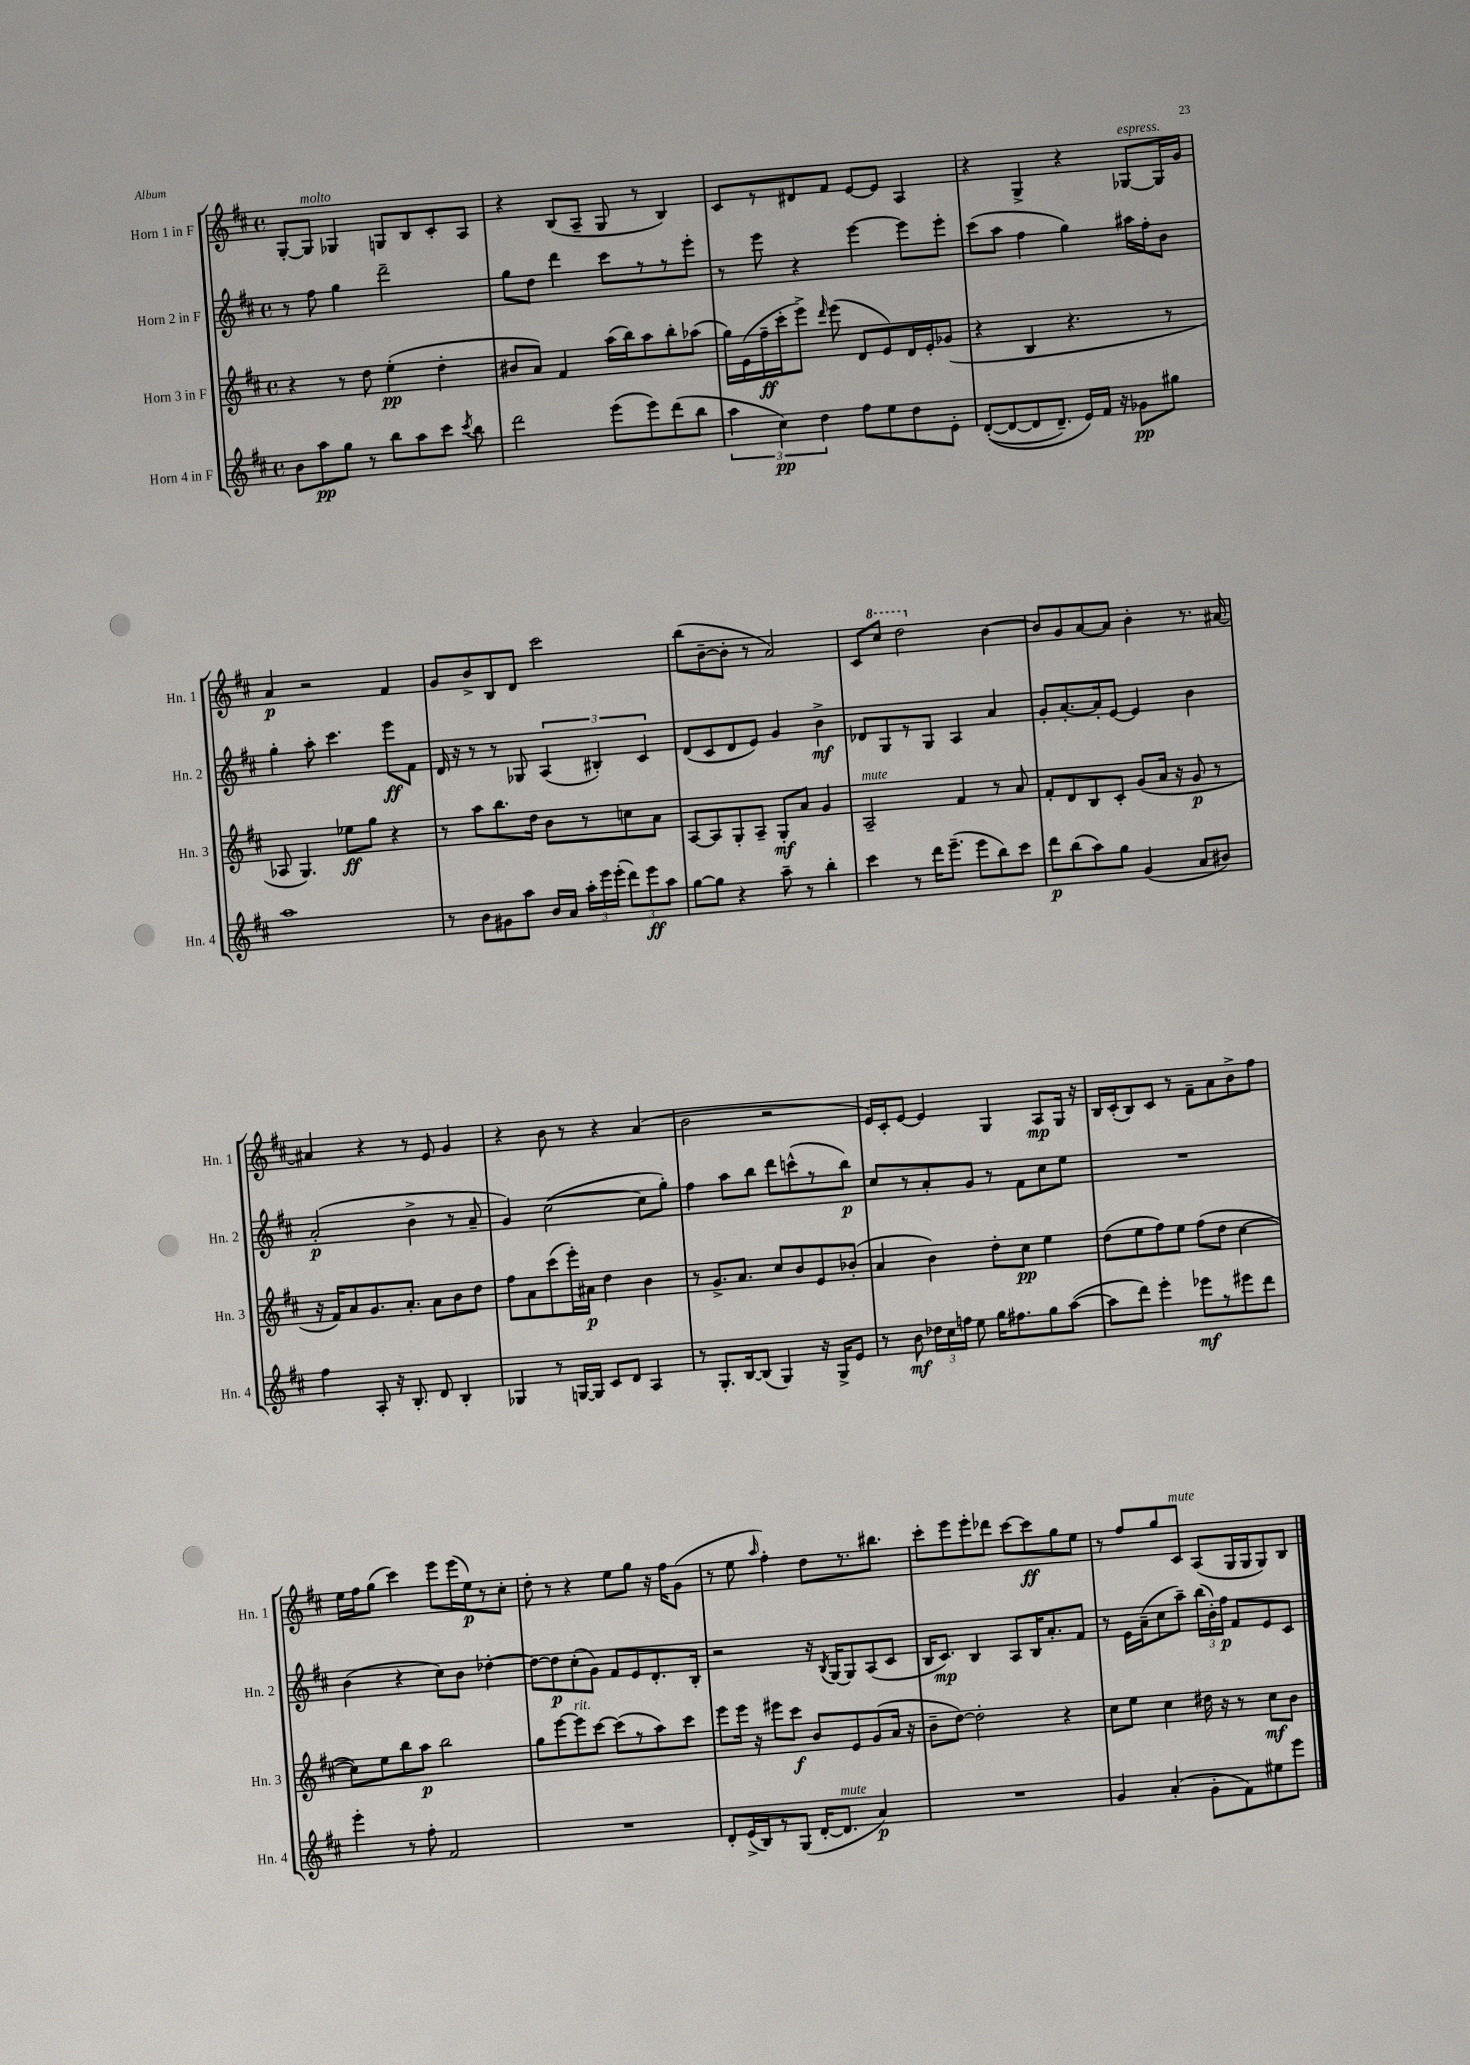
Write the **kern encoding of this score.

**kern	**kern	**kern	**kern
*staff4	*staff3	*staff2	*staff1
*clefG2	*clefG2	*clefG2	*clefG2
*k[f#c#]	*k[f#c#]	*k[f#c#]	*k[f#c#]
*M4/4	*M4/4	*M4/4	*M4/4
*met(c)	*met(c)	*met(c)	*met(c)
8b	4r	8r	[8G'
8aa	.	8ff#	8G]
8gg	8r	4gg	4G-
8r	8dd	.	.
8bb	(4ee'	2ddd~	8G
8aa	.	.	8B
8ccc#	4dd'	.	8c#'
8qccc#	.	.	.
8bb	.	.	8A
=	=	=	=
2ddd	8b#	8gg	4r
.	8a)	8dd	.
.	4f#	4ddd	(8B
.	.	.	8A~
(8eee	(16aa	8ccc#	8G
.	16bb)	.	.
8eee)	8aa	8r	8r
(8ddd	8bb'	8r	4B)
8bb	(8aa-	8eee'	.
=	=	=	=
6aa	16gg)	8r	8c#
.	(16e	.	.
.	16ff#~	8eee	8r
6cc#)	.	.	.
.	16ccc#'	.	.
.	8eee^)	4r	8d#
6dd	.	.	.
.	16qqddd	.	.
.	(8eee	.	8f#
8ff#	8d	[4eee	[8e
8ee	8e)	.	8e]
8dd	16d	8eee]	4A
.	16e'	.	.
8e'	(8g-	8eee'	.
=	=	=	=
&(([8d'	4r	(8ccc#	4r
8d_	.	8aa	.
8d]	4B	4ff#	4G^
8.d~)	.	.	.
.	4.r	4gg)	4r
16e&)	.	.	.
16f#	.	.	.
16r	.	.	.
8g-	.	16aa#	[8G-
.	.	16ff#'	.
8gg#	8r	8b	16G-]
.	.	.	16g
=	=	=	=
1aa	8A-	4gg'	4a
.	4.G)	.	.
.	.	8aa'	2r
.	.	4.ccc#	.
.	8ee-	.	.
.	8gg	.	.
.	4r	8eee	4f#
.	.	8f#	.
=	=	=	=
8r	8r	16d	8g
.	.	16r	.
8b	8aa	8r	8b^
8g#	8.bb	8r	8B
8aa	.	8G-	8d
.	16dd	.	.
16b	8b	(6A	2ccc#
16a	.	.	.
24aa'	8r	.	.
24eee	.	6B#')	.
(24eee'	.	.	.
12ddd)	8cc	.	.
12eee	.	6c#	.
.	8a	.	.
12aa	.	.	.
=	=	=	=
[8gg	[8A	(8d	(8bb
8gg]	8A]	8c#	[8b~
4r	8G'	8d	8b']
.	8A~	8e)	8r
8aa~	8G'	4g	2a)
8r	8a	.	.
4bb'	4g	4b^	.
=	=	=	=
4ccc#	2A~	8d-	8c#
.	.	8G	8ccc#
8r	.	8r	2ddd
16ddd	.	8G	.
(8.eee~	.	.	.
.	4f#	4A	.
8eee	.	.	.
8bb)	8r	4a	[4b
8ccc#	8a	.	.
=	=	=	=
8ddd	8f#'	8g'	8b]
(8bb	8d	[8.a'	8g
8aa)	8B	.	[8a
.	.	16a']	.
8gg	8c#'	[8e	8a]
(4g	(8g	4e]	4b'
.	16a	.	.
.	16r	.	.
8a	8g	4b	8.r
8b#)	8r	.	.
.	.	.	[16a#
=	=	=	=
4ff#	16r	(2a'	4a#]
.	16f#)	.	.
.	8a	.	.
8A'	8.g	.	4r
16r	.	.	.
8.B'	8.a'	.	.
.	.	4b^	8r
8d	8a	.	8e
4B'	8b	8r	4g
.	8dd	8a~	.
=	=	=	=
4G-	8ff#	4g)	4r
.	8a	.	.
8r	(8ccc#	([2cc#	8b
[16G	16eee')	.	8r
16G]	16a#	.	.
8c#	4dd	.	4r
8d	.	.	.
4A	4b	8cc#]	(4a
.	.	8gg')	.
=	=	=	=
8r	8r	4ff#	2b
8.G'	8.g^	.	.
.	.	8aa	.
[16B	8.a	.	.
(8B]	.	8bb	.
4G)	8cc#	8ddd	2r
.	8b	(8ccc^^	.
16r	8e	8r	.
16G^	.	.	.
8e	(8b-'	8bb)	.
=	=	=	=
8r	4a	8cc#	16e)
.	.	.	16c#'
8b	.	8r	[8e
24dd-	4b)	8a'	4e]
24cc#	.	.	.
24ff	.	.	.
8ee	.	8g	.
16gg	8dd'	8r	4G
8.ff#	.	.	.
.	8cc#	8f#	.
8gg	4ee	8cc#	8A
([8aa	.	8ee	16G
.	.	.	16r
=	=	=	=
8aa]	(8dd	1r	16B
.	.	.	(16c#'
8ddd)	8ee	.	8B)
4eee'	8ff#)	.	8c#
.	8ee	.	8r
8eee-	(8ff#	.	8f#~
8r	8dd	.	8a
8eee#	[4cc#	.	8b^
8ddd	.	.	8ff#
=	=	=	=
4eee'	8cc#])	(4b	16ee
.	.	.	16ff#
.	8ee	.	(8gg
8r	8bb	4r	4ccc#)
8ff#'	8aa	.	.
2f#	2bb	8cc#)	8eee
.	.	8b	(16eee
.	.	.	16ee)
.	.	[4dd-'	8r
.	.	.	8cc#'
=	=	=	=
1r	8gg	8dd-_	8dd'
.	[8eee	8dd-]	8r
.	8eee]	(8cc#'	4r
.	[8ccc#	8g)	.
.	(8ccc#]	8f#	8ee
.	8r	8e	8gg
.	8aa)	8.d'	16r
.	.	.	16ff#
.	8ccc#	.	(8g
.	.	16B'	.
=	=	=	=
8d'	8eee	2r	8r
(16e^	16eee	.	8ee
16B)	16r	.	.
.	.	.	16qqaa
8r	8eee#	.	4ff#')
(8G	8ccc#	.	.
[16d'	8b	16r	8dd
.	.	8qB	.
8.d]	.	[16G	.
.	8e	8G]	8.r
4a)	(8g	(8A	.
.	.	.	8.bb#
.	16a	8c#	.
.	16r	.	.
=	=	=	=
1r	8b~	16B	8ccc#'
.	.	8.c#)	.
.	[8dd)	.	8eee
.	2dd']	4B	8eee'
.	.	.	8ddd-
.	.	8A	[8ccc#
.	.	16B	8ccc#]
.	.	8.a'	.
.	4r	.	8gg
.	.	8f#	8ee
=	=	=	=
4g	8cc#	8r	8r
.	8ee	16e	8ff#
.	.	(16a~	.
(4a'	4cc#	8cc#	8gg
.	.	8aa~)	8c#
8g'	16dd#	(24bb	(8A
.	.	24b')	.
.	16r	.	.
.	.	24ff#	.
8f#)	8r	8f#	16G
.	.	.	16G
8ee#	8cc#	8e	8G)
8eee	8b	8c#	8B
==	==	==	==
*-	*-	*-	*-
